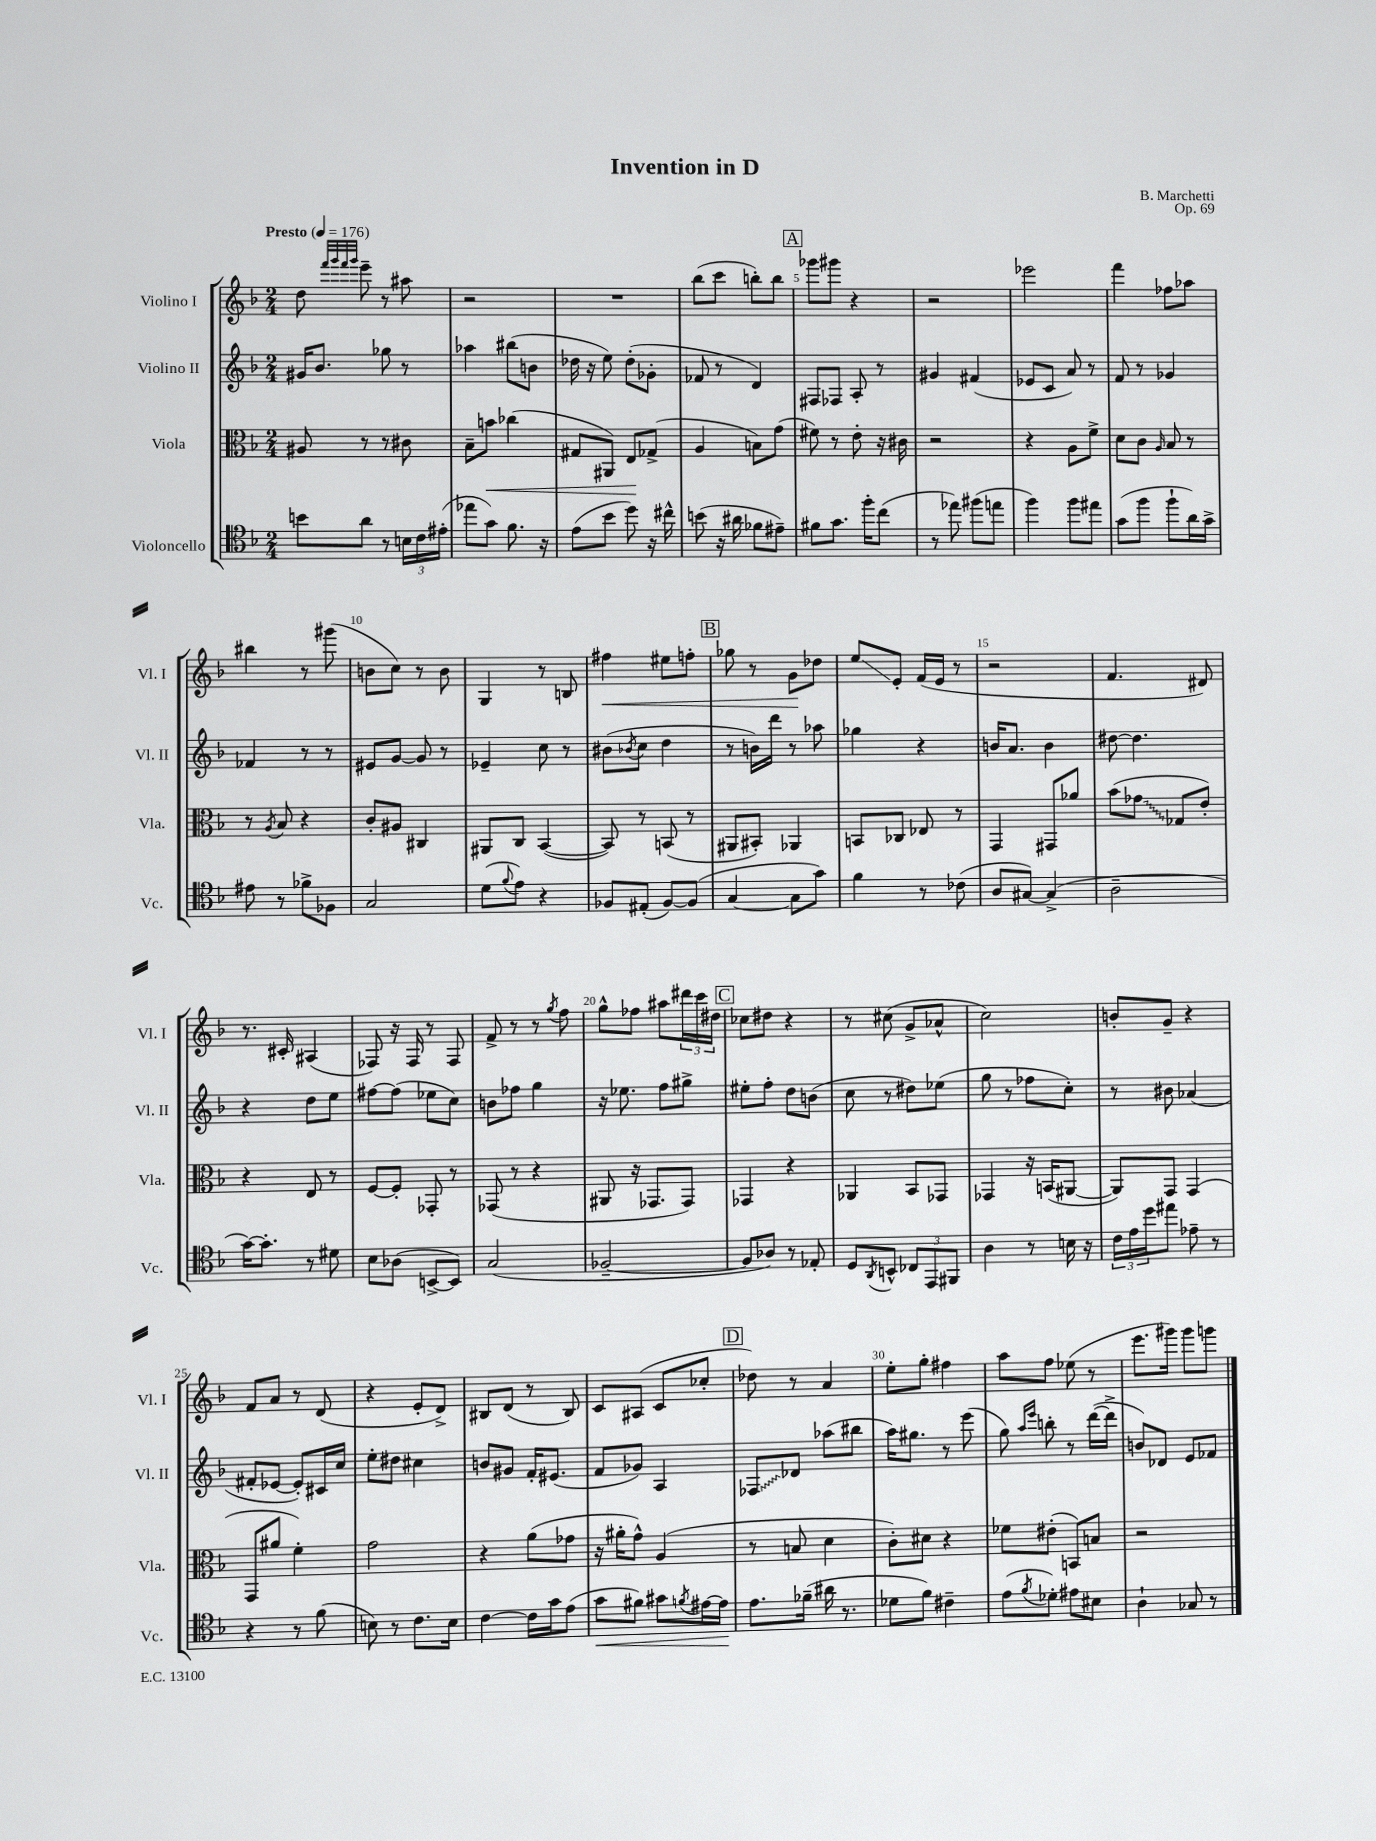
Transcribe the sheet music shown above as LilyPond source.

\header { title = "Invention in D" composer = "B. Marchetti" opus = "Op. 69" }
<<
\new StaffGroup <<
\new Staff = "s0" \with { instrumentName = "Violino I" shortInstrumentName = "Vl. I" } {
    \clef treble \key f \major \numericTimeSignature \time 2/4 \tempo "Presto" 4 = 176
    d''8 \grace { f'''32 g'''32 f'''32 g'''32 } e'''8-- r8 ais''8 |
    r2 |
    R2 |
    bes''8( c'''8 b''8-.) b''8 |
    \mark \markup { \box "A" } ges'''8 gis'''8 r4 |
    r2 |
    ees'''2 |
    f'''4 fes''8 aes''8 |
    bis''4 r8 gis'''8( |
    b'8 c''8) r8 b'8 |
    g4 r8 b8 |
    fis''4\< eis''8 f''8-. |
    \mark \markup { \box "B" } ges''8 r8 g'8\! des''8 |
    e''8\glissando e'8-. f'16( e'16 r8 |
    r2 |
    f'4. dis'8) |
    r8. cis'16-. ais4( |
    fes8) r16 fes16 r8 fes8 |
    f'8-> r8 r8 \acciaccatura { g''8 } f''8 |
    g''8-^ fes''8 ais''8 \tuplet 3/2 { dis'''16 c'''16 dis''16 } |
    \mark \markup { \box "C" } ces''8 dis''8 r4 |
    r8 cis''8( g'8-> aes'8-^ |
    c''2) |
    b'8-. g'8-- r4 |
    f'8 a'8 r8 d'8( |
    r4 e'8-. d'8->) |
    bis8 d'8( r8 bis8) |
    c'8 ais8( c'8 ces''8-. |
    \mark \markup { \box "D" } des''8) r8 a'4 |
    e''8-. g''8-. fis''4 |
    a''8 f''8 ees''8( r8 |
    e'''8. gis'''16) gis'''8 g'''8 \bar "|." |
}
\new Staff = "s1" \with { instrumentName = "Violino II" shortInstrumentName = "Vl. II" } {
    \clef treble \key f \major \numericTimeSignature \time 2/4
    gis'16 bes'8. ges''8 r8 |
    aes''4 bis''8( b'8 |
    des''16 r16 e''8) des''8-.( ges'8-. |
    fes'8 r8 d'4) |
    \mark \markup { \box "A" } fis8 fes8 a8-. r8 |
    gis'4 fis'4( |
    ees'8 c'8 a'8) r8 |
    f'8 r8 ges'4 |
    fes'4 r8 r8 |
    eis'8 g'8~ g'8 r8 |
    ees'4-- c''8 r8 |
    bis'8( \acciaccatura { bes'8 } c''8 d''4 |
    \mark \markup { \box "B" } r8 b'16) d'''16 r8 aes''8 |
    ges''4 r4 |
    b'16 a'8. b'4 |
    dis''8~ dis''4. |
    r4 d''8 e''8 |
    fis''8~ fis''8( ees''8 c''8) |
    b'8 fes''8 g''4 |
    r16 ees''8. f''8 gis''8-> |
    \mark \markup { \box "C" } eis''8-. f''8-. d''8 b'8( |
    c''8 r8 dis''8) ees''8( |
    g''8 r8 fes''8 c''8-.) |
    r8 bis'8 aes'4( |
    fis'8-. ees'8~ ees'8-.) cis'16 c''16 |
    e''8-. dis''8 cis''4 |
    b'8 gis'8 f'16-. eis'8.( |
    f'8 ges'8) a4 |
    \mark \markup { \box "D" } \once \override Glissando.style = #'zigzag fes8\glissando des'8 aes''8( bis''8 |
    a''16) gis''8. r8 e'''8( |
    g''8) \grace { a''16 e'''16 } b''8-. r8 d'''16~( d'''16-> |
    b'8) des'8 e'8 fes'8 \bar "|." |
}
\new Staff = "s2" \with { instrumentName = "Viola" shortInstrumentName = "Vla." } {
    \clef alto \key f \major \numericTimeSignature \time 2/4
    ais8 r8 r8 cis'8 |
    bes8-- b'8\< ces''4( |
    gis8 ais,8) e8\! ges8->( |
    a4 b8) g'8( |
    \mark \markup { \box "A" } fis'8) r8 e'8-. r16 cis'16 |
    r2 |
    r4 a8 f'8-> |
    d'8 c'8 \grace { a16 } bes8 r8 |
    r8 \acciaccatura { a8 } bes8 r4 |
    c'8-. ais8 cis4 |
    ais,8 c8 bes,4~( |
    bes,8) r8 b,8( r8 |
    \mark \markup { \box "B" } ais,8 bis,8-.) aes,4 |
    b,8 ces8 ees8 r8 |
    g,4 gis,8 aes'8 |
    bes'8( \once \override Glissando.style = #'zigzag ges'8\glissando ges8 e'8-.) |
    r4 e8 r8 |
    f8~ f8-. ges,8-. r8 |
    ges,8( r8 r4 |
    ais,8 r16 ges,8. ges,8) |
    \mark \markup { \box "C" } ges,4 r4 |
    aes,4 bes,8 ges,8 |
    ges,4 r16 b,16( ais,8~ |
    ais,8) g,8 g,4( |
    g,8 ais'8 f'4-.) |
    g'2 |
    r4 a'8( ges'8 |
    r16 ais'16-. g'8-^) a4( |
    \mark \markup { \box "D" } r8 b8 d'4 |
    c'8-.) dis'8 r4 |
    fes'8 eis'8-.( b,8) b8 |
    r2 \bar "|." |
}
\new Staff = "s3" \with { instrumentName = "Violoncello" shortInstrumentName = "Vc." } {
    \clef tenor \key f \major \numericTimeSignature \time 2/4
    b'8 a'8 r8 \tuplet 3/2 { b16 c'16 eis'16-.( } |
    ees''8 g'8) f'8. r16 |
    e'8( bes'8 d''8) r16 cis''16-^ |
    b'8( r16 ais'16 fes'8 eis'8--) |
    \mark \markup { \box "A" } fis'8 g'8. f''16-. c''8( |
    r8 ees''8) fis''8( e''8 |
    f''4) f''8 eis''8 |
    g'8( f''8 f''8-! a'16) g'16-> |
    eis'8 r8 fes'8-> fes8 |
    g2 |
    d'8( \appoggiatura { f'8 } e'8) r4 |
    fes8 eis8-.( fes8~) fes8( |
    \mark \markup { \box "B" } g4~ g8 g'8) |
    f'4 r8 ces'8( |
    a8 gis8~) gis4->( |
    a2-- |
    g'16~) g'8.-. r8 dis'8 |
    bes8 aes8( b,8~-> b,8) |
    g2( |
    fes2~-- |
    \mark \markup { \box "C" } fes8 aes8) r8 ees8-. |
    d8 \acciaccatura { a,8 } b,8-^ \tuplet 3/2 { ces8 e,8 fis,8 } |
    a4 r8 b16 r16 |
    \tuplet 3/2 { c'16 e'16 d''16 } eis''8 ees'8-- r8 |
    r4 r8 f'8( |
    b8) r8 c'8. b16 |
    c'4~ c'16 g'16 e'8( |
    g'8\< fis'8) gis'8 \acciaccatura { f'8 } eis'16~ eis'16\! |
    \mark \markup { \box "D" } e'8. fes'16--( ais'16 r8. |
    des'8 f'8) cis'4-- |
    e'8( \acciaccatura { f'8 } des'8-.) eis'8 bis8 |
    a4-! ges8 r8 \bar "|." |
}
>>
>>
\layout { \context { \Score \override BarNumber.break-visibility = ##(#f #t #t) barNumberVisibility = #(every-nth-bar-number-visible 5) } }
